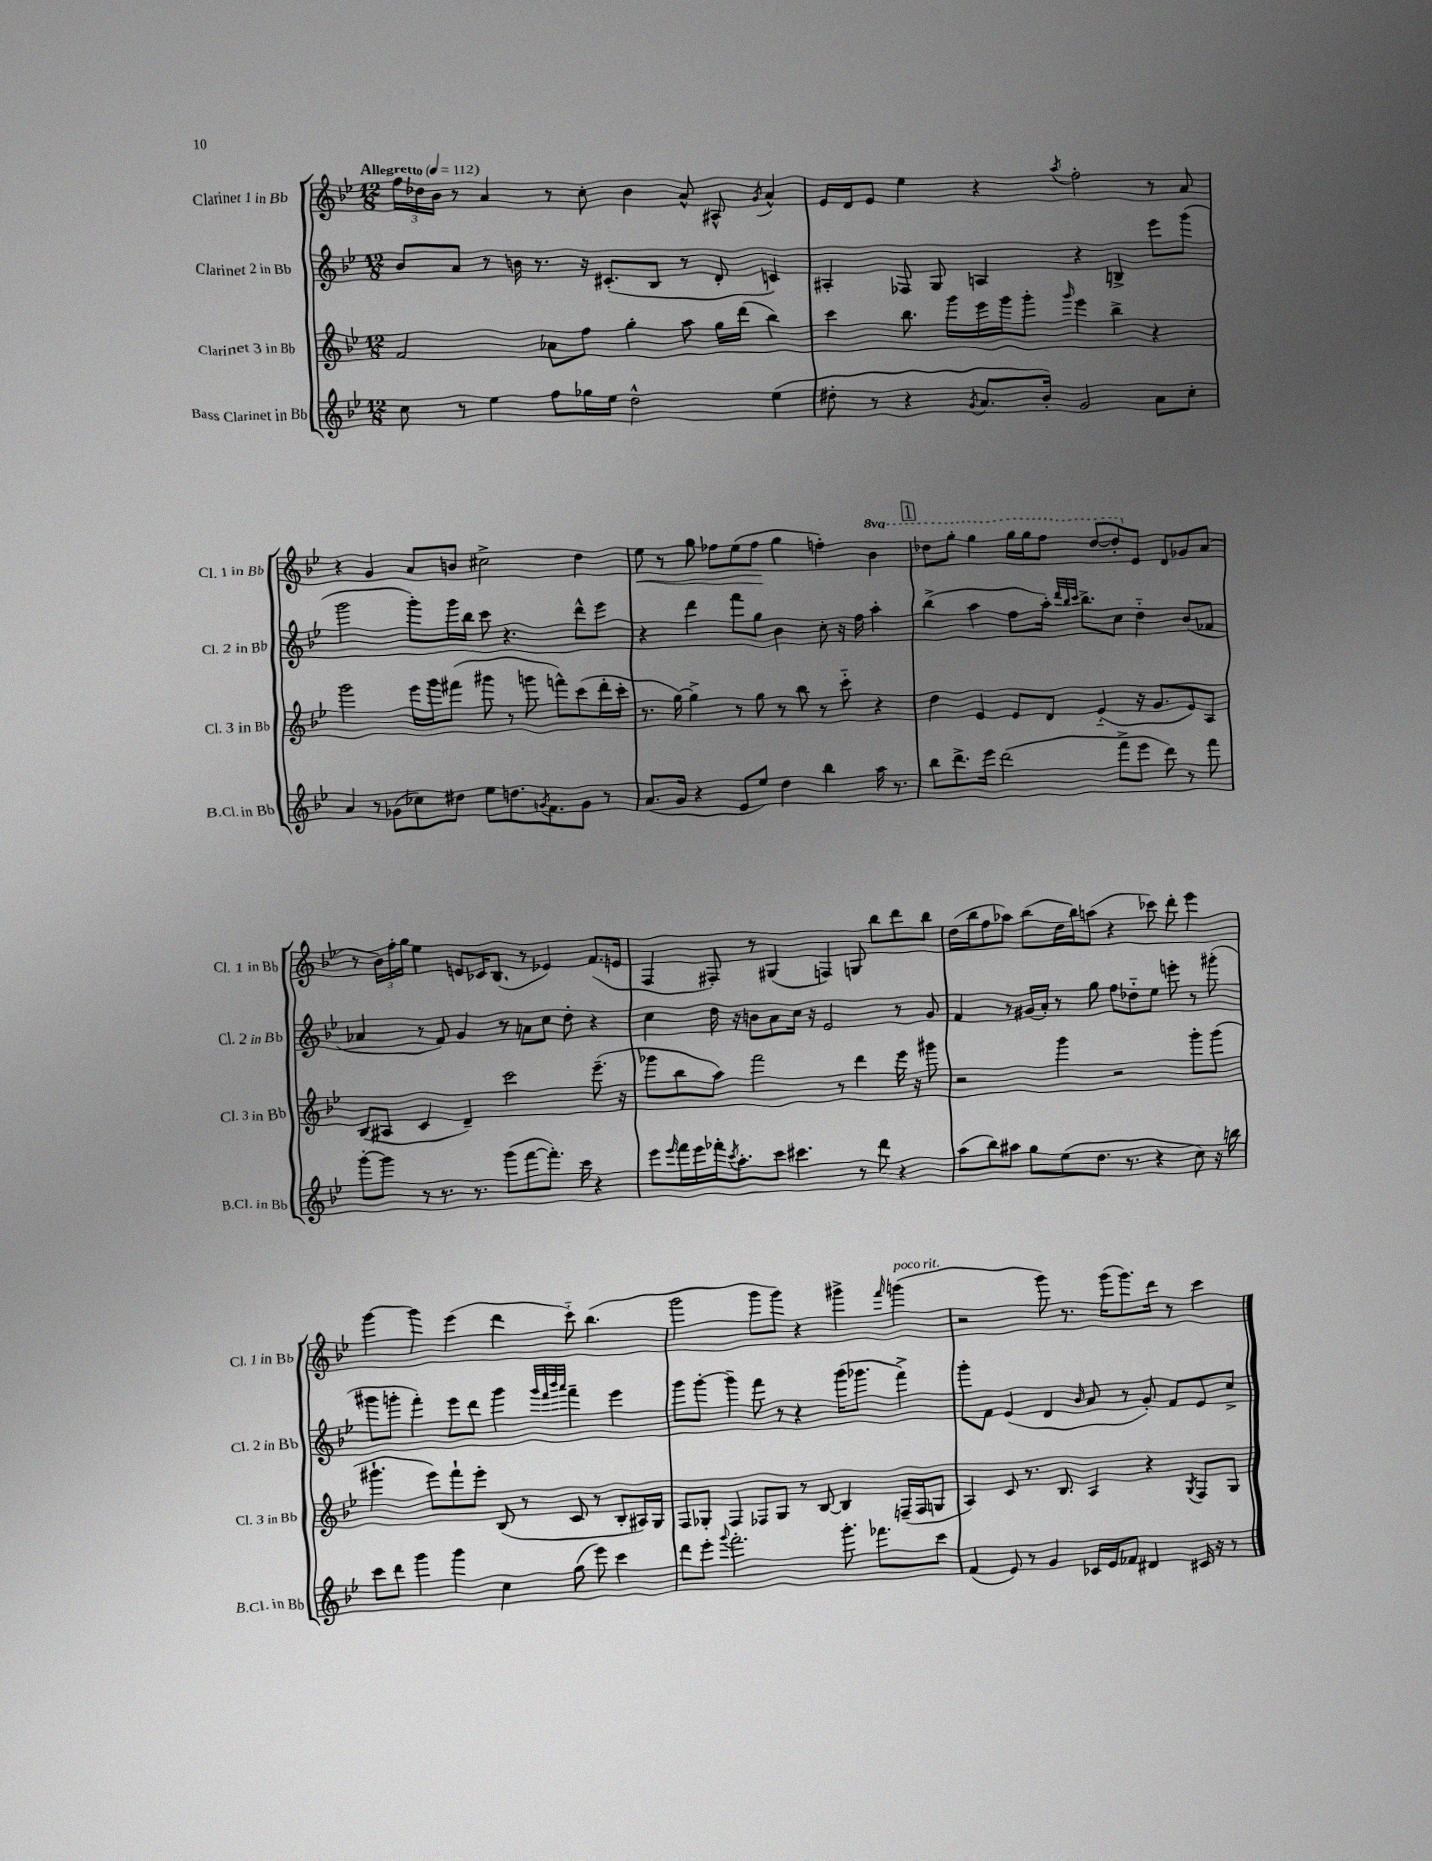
<<
\new StaffGroup <<
\new Staff = "s0" \with { instrumentName = "Clarinet 1 in Bb" shortInstrumentName = "Cl. 1 in Bb" } {
    \clef treble \key bes \major \numericTimeSignature \time 12/8 \set Staff.ottavationMarkups = #ottavation-simple-ordinals \tempo "Allegretto" 4 = 112
    \tuplet 3/2 { f''16 des''16 bes'16 } r8 a'4 r8 c''8-. bes'4 a'8-^ ais8-^ \acciaccatura { g'8 } a'4-^ |
    ees'16 d'16 ees'8 ees''4 r4 \acciaccatura { a''8 } f''2-. r8 a'8 |
    r4 g'4 a'8 b'8 cis''2-> d''4 |
    ees''8\< r8 g''8 fes''8 ees''8( fes''8\! g''4 f''4-.) \ottava #1 bes''4 |
    \mark \markup { \box "1" } des'''8 g'''8-. g'''4 g'''16 g'''16 f'''8 des'''8~ des'''8-. \ottava #0 ees'8 d'8 ges'8 a'8( |
    r8 \tuplet 3/2 { bes'16) f''16-. g''16 } ees''4 e'8 ces'16 bes8.( r8 ees'4) f'8.( e'16 |
    f4 fis8-.) r8 gis4( f4) g8 bes''8 d'''8 bes''8 |
    d''16( bes''16 f''8 aes''8) bes''8( d''16 bes''16) a''8( r4 ces'''8) d'''8-. ees'''4 |
    g'''4~ g'''4 ees'''4( d'''4 c'''8-_) bes''4.( |
    g'''2 g'''8 g'''8) r4 gis'''4-> \grace { f'''16 } g'''4^\markup { \italic "poco rit." }( |
    r2 g'''8) r8. g'''16( g'''8.) d'''16 r8 c'''4 \bar "|." |
}
\new Staff = "s1" \with { instrumentName = "Clarinet 2 in Bb" shortInstrumentName = "Cl. 2 in Bb" } {
    \clef treble \key bes \major \numericTimeSignature \time 12/8
    bes'8 a'8 r8 b'16 r8. r16 cis'8.-.( bes8 r8 d'8-. c'4) |
    ais4-. fes8 g8 a4 r4 b4-> ees'''8 g'''8( |
    g'''2 g'''8-.) g'''16 bes''16 c'''8 r4. d'''8-^ ees'''8 |
    r4 d'''4 f'''8 g''8 bes'4 c''8-. r16 f''16 a''4-. |
    \mark \markup { \box "1" } bes''4->( a''4 f''8 a''16-.) \grace { d'''32 bes''32 c'''32 } bes''8.-> c''8 d''4-_ bes'8( fes'8 |
    aes'4 r8 f'8) g'4 r8 a'8 c''8 d''8-. r4 |
    c''4 d''16 r16 b'8 a'8 c''16 r16 ees'2 r8 g'8 |
    f'4 r8 gis'16( a'16-.) r8 g''8 f''8 des''8-_ ees''8 e'''8-. r8 gis'''8-.( |
    gis'''8 g'''8-. f'''4-.) ees'''8 d'''8 g'''4 \grace { g'''32 f'''32 bes'''32 a'''32 } f'''4-- ees'''4 |
    g'''8 g'''8~-. g'''4-- f'''8 r8 r4 g'''16( ges'''8. f'''4->) |
    g'''8-. f'8 ees'4( d'4 \grace { bes'16 } a'8 r8 g'8-.) f'8 ees'8 c''8-> \bar "|." |
}
\new Staff = "s2" \with { instrumentName = "Clarinet 3 in Bb" shortInstrumentName = "Cl. 3 in Bb" } {
    \clef treble \key bes \major \numericTimeSignature \time 12/8
    f'2 aes'8 f''8 g''4-. a''8 g''16 d'''16( bes''4) |
    c'''4 bes''8. g'''16 ees'''16 g'''16 g'''8-. \grace { g'''16 } ees'''4 bes''4-> r4 |
    g'''2 ees'''16 g'''16 fis'''8( gis'''8 r8 g'''8 f'''8-^) c'''8( d'''16-. c'''16-. |
    r8. g''16~) g''4-> r8 g''8 r8 bes''8 r8 c'''8-_ r4 |
    \mark \markup { \box "1" } d''4 ees'4 ees'8 d'8 ees'4-_( r16 g'8. ees'8) a8 |
    bes8( ais8 c'4 d'4--) c'''2 ees'''8.--( r16 |
    ges'''8 bes''8 a''8) f'''2 r8 d'''4 ees'''16 r16 gis'''8 |
    r2 g'''4 r2 g'''8-. g'''8( |
    gis'''4.-! ees'''8) f'''8-! ees'''8-. bes8( r8 c'8 r8 bes8-. ais16) g16 |
    f8 ges8-. f4 fes8 ges8 r8 bes8~ bes4 f16--( f16 g8 |
    a4) c'8 r8. bes8. a4 r4 \acciaccatura { g8 } f8 g8 \bar "|." |
}
\new Staff = "s3" \with { instrumentName = "Bass Clarinet in Bb" shortInstrumentName = "B.Cl. in Bb" } {
    \clef treble \key bes \major \numericTimeSignature \time 12/8
    c''8 r8 ees''4 f''8 ges''16 ees''16 d''2-^ ees''4( |
    dis''8-. r8 r4 \acciaccatura { g'8 } a'8. bes'16-.) g'2 a'8 c''8-. |
    a'4 r8 ges'8( ces''8) dis''8 ees''8 d''8. \acciaccatura { g'8 } f'8. g'8 r8 |
    a'8.( g'16 r4 ees'8 ees''8) d''4 bes''4 a''16 r8. |
    \mark \markup { \box "1" } bes''8 d'''8.-> ees'''16 d'''2( f'''8-> ees'''8 d'''8) r8 f'''8 |
    g'''8~-. g'''8 r8 r8. r8. g'''8( f'''8~ f'''8.-.) c'''16 r4 |
    ees'''8 \grace { ees'''16 } f'''16 ees'''16 fes'''16-. \acciaccatura { c'''8 } a''8.-. c'''8 cis'''4. r8 d'''8 r4 |
    a''8( bes''8) ais''8 g''8 ees''8( d''8. r8. r4 c''8) r16 b''16 |
    c'''8 d'''8 g'''4 g'''4 c''4 g''8( ees'''8) c'''4 |
    d'''8 ees'''8-. \appoggiatura { g'''8 } f'''2.-. g'''8.-. fes'''8. c'''8 |
    f'4( ees'8) r8 g'4 ces'16 ees'16 fes'8 dis'4 cis'16 r16 r8 \bar "|." |
}
>>
>>
\layout { \context { \Score \remove "Bar_number_engraver" } }
